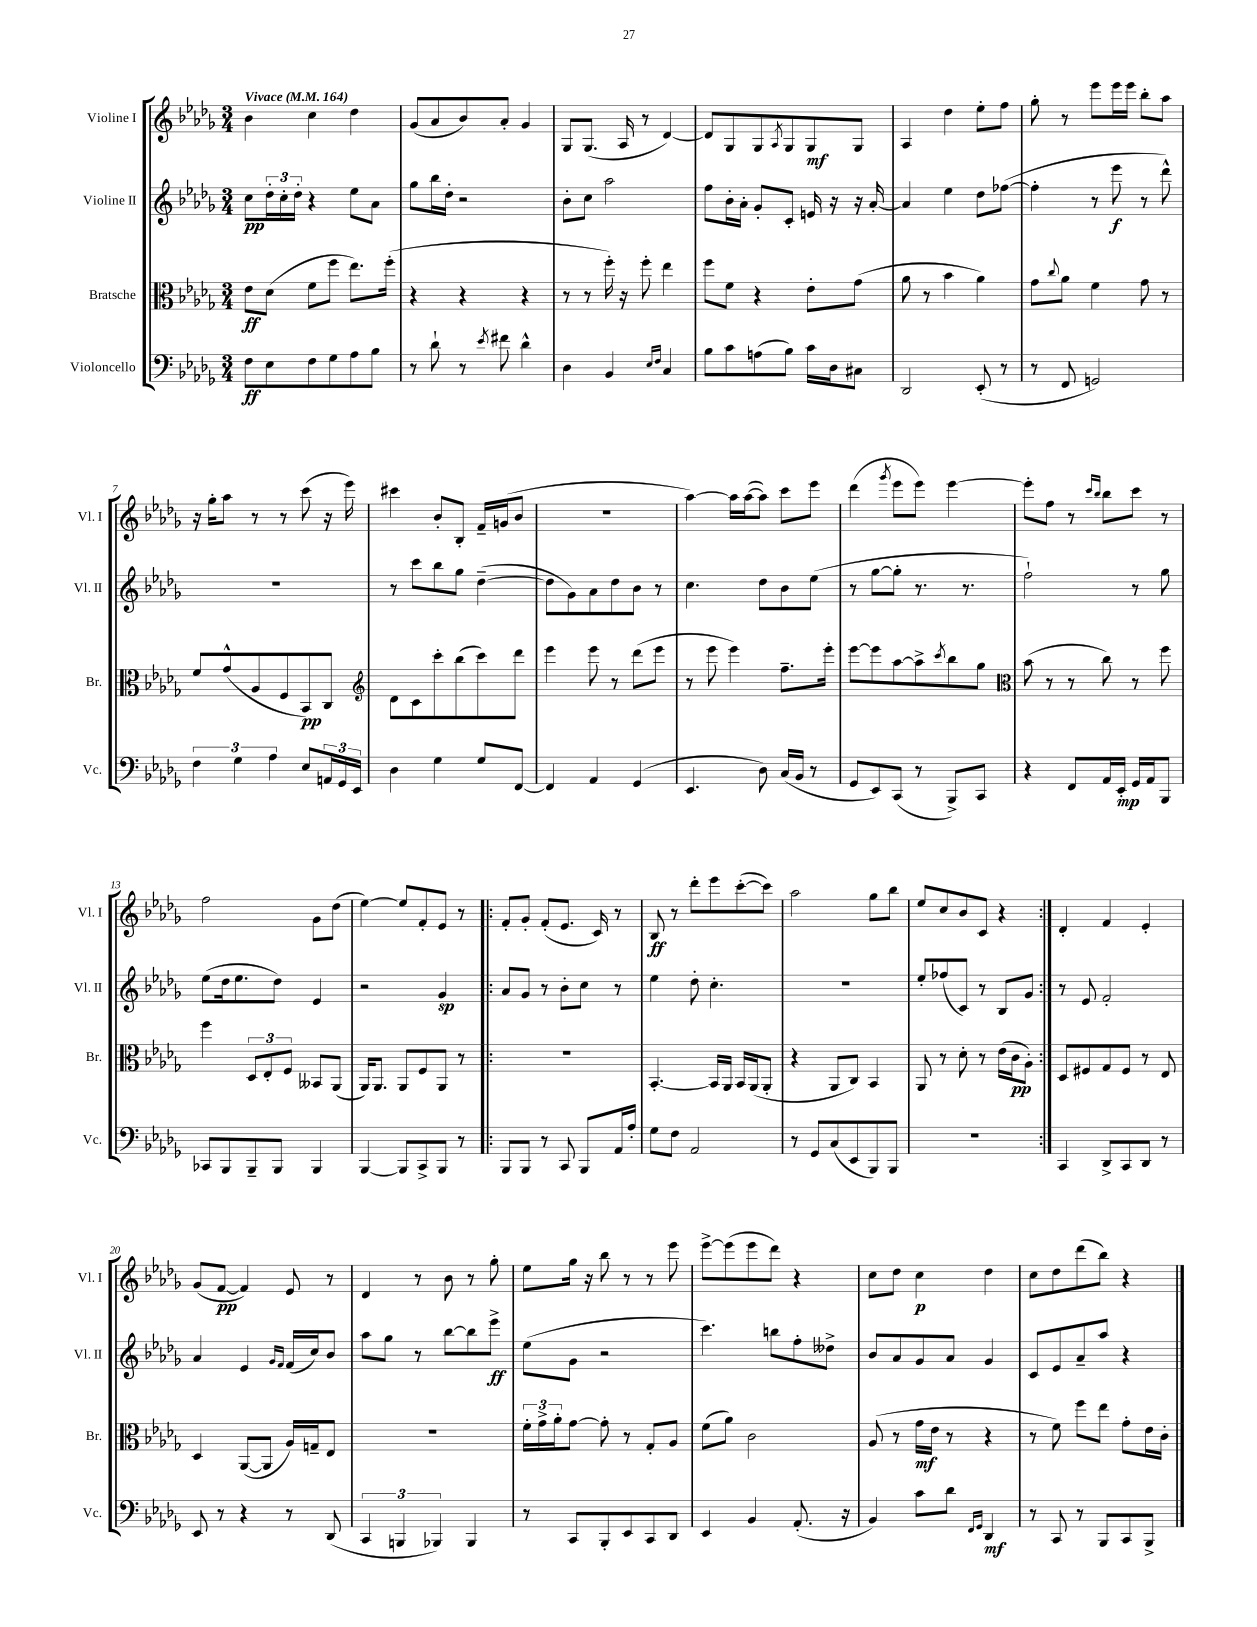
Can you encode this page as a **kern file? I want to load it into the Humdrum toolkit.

**kern	**dynam	**kern	**dynam	**kern	**dynam	**kern	**dynam
*part4	*part4	*part3	*part3	*part2	*part2	*part1	*part1
*staff4	*staff4	*staff3	*staff3	*staff2	*staff2	*staff1	*staff1
*I"Violoncello	*	*I"Bratsche	*	*I"Violine II	*	*I"Violine I	*
*I'Vc.	*	*I'Br.	*	*I'Vl. II	*	*I'Vl. I	*
*clefF4	*	*clefC3	*	*clefG2	*	*clefG2	*
*k[b-e-a-d-g-]	*	*k[b-e-a-d-g-]	*	*k[b-e-a-d-g-]	*	*k[b-e-a-d-g-]	*
*M3/4	*	*M3/4	*	*M3/4	*	*M3/4	*
*MM164	*	*MM164	*	*MM164	*	*MM164	*
=1	=1	=1	=1	=1	=1	=1	=1
!	!	!	!	!	!	!LO:TX:a:B:t=Vivace	!
8F\L	ff	8e-\L	ff	8cc\L	pp	4b-\	.
8E-\	.	(8d-\J	.	24dd-'\L	.	.	.
.	.	.	.	24cc'\	.	.	.
.	.	.	.	24dd-'\JJ	.	.	.
8F\	.	8f\L	.	4r	.	4cc\	.
8G-\	.	8ff\J	.	.	.	.	.
8A-\	.	8.ee-\L)	.	8ee-\L	.	4dd-\	.
8B-\J	.	.	.	8a-\J	.	.	.
.	.	(16ff'\Jk	.	.	.	.	.
=2	=2	=2	=2	=2	=2	=2	=2
8r	.	4r	.	8gg-\L	.	(8g-/L	.
8d-`\	.	.	.	16bb-\L	.	8a-/	.
.	.	.	.	16dd-'\JJ	.	.	.
8r	.	4r	.	2r	.	8b-/)	.
8qe-/	.	.	.	.	.	.	.
8f#X\	.	.	.	.	.	8a-'/J	.
4d-^^\	.	4r	.	.	.	4g-/	.
=3	=3	=3	=3	=3	=3	=3	=3
4D-\	.	8r	.	8b-'\L	.	8G-/L	.
.	.	8r	.	8cc\J	.	(8.G-/J	.
4BB-/	.	16ff'\)	.	2aa-\	.	.	.
.	.	16r	.	.	.	16A-/	.
.	.	8ff'\	.	.	.	8r	.
16qqE-/LL	.	.	.	.	.	.	.
16qqF/JJ	.	.	.	.	.	.	.
4C/	.	4ee-\	.	.	.	[4d-/)	.
=4	=4	=4	=4	=4	=4	=4	=4
8B-\L	.	8ff\L	.	8ff\L	.	8d-/L]	.
8c\	.	8f\J	.	16b-'\L	.	8G-/	.
.	.	.	.	16a-'\JJ	.	.	.
(8An\	.	4r	.	8g-'/L	.	8G-/	.
.	.	.	.	.	.	8qA-/	.
8B-\J)	.	.	.	8c'/J	.	8G-/	.
16c\LL	.	8e-'\L	.	16en/	.	8G-/	mf
16D-\J	.	.	.	16r	.	.	.
8C#X\J	.	(8g-\J	.	16r	.	8G-/J	.
.	.	.	.	[16a-'/	.	.	.
=5	=5	=5	=5	=5	=5	=5	=5
2DD-/	.	8a-\	.	4a-/]	.	4A-/	.
.	.	8r	.	.	.	.	.
.	.	4b-\	.	4ee-\	.	4dd-\	.
(8EE-'/	.	4a-\)	.	8dd-\L	.	8ee-'\L	.
8r	.	.	.	([8ff-X\J	.	8ff\J	.
=6	=6	=6	=6	=6	=6	=6	=6
8r	.	8g-\L	.	4ff-'\]	.	8gg-'\	.
.	.	8qqcc/	.	.	.	.	.
8FF/	.	8a-\J	.	.	.	8r	.
2GGn/)	.	4f\	.	8r	.	8eee-\L	.
.	.	.	.	8eee-\	f	16eee-\L	.
.	.	.	.	.	.	16eee-\JJ	.
.	.	8g-\	.	8r	.	8bb-'\L	.
.	.	8r	.	8ddd-^^\)	.	8aa-\J	.
!!LO:LB:g=z
=7	=7	=7	=7	=7	=7	=7	=7
6F\	.	8f/L	.	2.r	.	16r	.
.	.	.	.	.	.	16gg-'\KL	.
.	.	(8g-^^/	.	.	.	8aa-\J	.
6G-\	.	.	.	.	.	.	.
.	.	8A-/	.	.	.	8r	.
6A-\	.	.	.	.	.	.	.
.	.	8F/	.	.	.	8r	.
8E-/L	.	8BB-/)	pp	.	.	(8ccc\	.
24AAn/L	.	8C/J	.	.	.	16r	.
24GG-/	.	.	.	.	.	.	.
.	.	.	.	.	.	16eee-\)	.
24EE-/JJ	.	.	.	.	.	.	.
=8	=8	=8	=8	=8	=8	=8	=8
*	*	*clefG2	*	*	*	*	*
4D-\	.	8d-\L	.	8r	.	4ccc#X\	.
.	.	8c\	.	8ccc\L	.	.	.
4G-\	.	8ccc'\	.	8bb-\	.	8b-'/L	.
.	.	(8bb-\	.	8gg-\J	.	8B-'/J	.
8G-/L	.	8ccc\)	.	([4dd-~\	.	16f~/LL	.
.	.	.	.	.	.	(16gn/J	.
[8FF/J	.	8ddd-\J	.	.	.	8b-/J	.
=9	=9	=9	=9	=9	=9	=9	=9
4FF/]	.	4eee-\	.	8dd-\L]	.	2.r	.
.	.	.	.	8g-\)	.	.	.
4AA-/	.	8eee-\	.	8a-\	.	.	.
.	.	8r	.	8dd-\	.	.	.
(4GG-/	.	(8ddd-\L	.	8b-\J	.	.	.
.	.	8eee-\J	.	8r	.	.	.
=10	=10	=10	=10	=10	=10	=10	=10
4.EE-/	.	8r	.	4.cc\	.	[4aa-\)	.
.	.	8eee-\	.	.	.	.	.
.	.	4eee-\)	.	.	.	16aa-\LL]	.
.	.	.	.	.	.	([16aa-\J	.
8D-\)	.	.	.	8dd-\L	.	8aa-\J])	.
(16C/LL	.	8.ff~\L	.	8b-\	.	8ccc\L	.
16BB-/JJ	.	.	.	.	.	.	.
8r	.	.	.	(8ee-\J	.	8eee-\J	.
.	.	16eee-'\Jk	.	.	.	.	.
=11	=11	=11	=11	=11	=11	=11	=11
8GG-/L	.	[8eee-\L	.	8r	.	(4ddd-\	.
8EE-/)	.	8eee-\]	.	[8gg-\L	.	.	.
.	.	.	.	.	.	8qggg-/	.
(8CC/J	.	[8aa-\	.	8gg-'\J]	.	8eee-\L	.
8r	.	8aa-^\]	.	8.r	.	8eee-\J)	.
.	.	8qccc/	.	.	.	.	.
8BBB-^/L)	.	8bb-\	.	.	.	[4eee-\	.
.	.	.	.	8.r	.	.	.
8CC/J	.	8gg-\J	.	.	.	.	.
=12	=12	=12	=12	=12	=12	=12	=12
*	*	*clefC3	*	*	*	*	*
4r	.	(8b-\	.	2ff`\)	.	8eee-'\L]	.
.	.	8r	.	.	.	8ff\J	.
8FF/L	.	8r	.	.	.	8r	.
.	.	.	.	.	.	16qqccc/LL	.
.	.	.	.	.	.	16qqbb-/JJ	.
16AA-/L	.	8cc\)	.	.	.	8bb-\L	.
16EE-'/JJ	mp	.	.	.	.	.	.
16GG-/LL	.	8r	.	8r	.	8ccc\J	.
16AA-/J	.	.	.	.	.	.	.
8BBB-/J	.	8ff\	.	8gg-\	.	8r	.
!!LO:LB:g=z
=13	=13	=13	=13	=13	=13	=13	=13
8CC-X/L	.	4ff\	.	(8ee-\L	.	2ff\	.
8BBB-/	.	.	.	16dd-\k	.	.	.
.	.	.	.	8.ee-\	.	.	.
8BBB-~/	.	12D-/L	.	.	.	.	.
.	.	12E-'/	.	.	.	.	.
8BBB-/J	.	.	.	8dd-\J)	.	.	.
.	.	12F/J	.	.	.	.	.
4BBB-/	.	8BB--X/L	.	4e-/	.	8g-\L	.
.	.	(8AA-/J	.	.	.	(8dd-\J	.
=14	=14	=14	=14	=14	=14	=14	=14
[4BBB-/	.	16AA-/KL)	.	2r	.	[4ee-\)	.
.	.	8.AA-/J	.	.	.	.	.
8BBB-/L]	.	8AA-/L	.	.	.	8ee-/L]	.
8CC^/	.	8F/	.	.	.	8f'/	.
8BBB-/J	.	8AA-/J	.	4g-/	sp	8e-/J	.
8r	.	8r	.	.	.	8r	.
=15!|:	=15!|:	=15!|:	=15!|:	=15!|:	=15!|:	=15!|:	=15!|:
8BBB-/L	.	2.r	.	8a-/L	.	8f'/L	.
8BBB-/J	.	.	.	8g-/J	.	8g-'/J	.
8r	.	.	.	8r	.	(8f'/L	.
8CC/	.	.	.	8b-'\L	.	8.e-/J	.
8BBB-/L	.	.	.	8cc\J	.	.	.
.	.	.	.	.	.	16c/)	.
16AA-/L	.	.	.	8r	.	8r	.
16A-'/JJ	.	.	.	.	.	.	.
=16	=16	=16	=16	=16	=16	=16	=16
8G-\L	.	[4.BB-'/	.	4ee-\	.	8B-/	ff
8F\J	.	.	.	.	.	8r	.
2AA-/	.	.	.	8dd-'\	.	8ddd-'\L	.
.	.	16BB-/LL]	.	4.cc'\	.	8eee-\	.
.	.	16AA-/JJ	.	.	.	.	.
.	.	16BB-/LL	.	.	.	([8ccc'\	.
.	.	(16AA-/J	.	.	.	.	.
.	.	8AA-'/J	.	.	.	8ccc\J])	.
=17	=17	=17	=17	=17	=17	=17	=17
8r	.	4r	.	2.r	.	2aa-\	.
8GG-/L	.	.	.	.	.	.	.
(8C/	.	8AA-/L	.	.	.	.	.
8EE-/	.	8C/J)	.	.	.	.	.
8BBB-/)	.	4BB-/	.	.	.	8gg-\L	.
8BBB-/J	.	.	.	.	.	8bb-\J	.
=18	=18	=18	=18	=18	=18	=18	=18
2.r	.	8AA-/	.	8ee-'/L	.	8ee-/L	.
.	.	8r	.	(8ff-X/	.	8cc/	.
.	.	8d-'\	.	8c/J)	.	8b-/	.
.	.	8r	.	8r	.	8c/J	.
.	.	(16e-\LL	.	8B-/L	.	4r	.
.	.	16c\J	pp	.	.	.	.
.	.	8A-'\J)	.	8g-/J	.	.	.
=19:|!	=19:|!	=19:|!	=19:|!	=19:|!	=19:|!	=19:|!	=19:|!
4CC/	.	8D-/L	.	8r	.	4d-'/	.
.	.	8F#X/	.	8e-/	.	.	.
8DD-^/L	.	8G-/	.	2f'/	.	4f/	.
8CC/	.	8F#/J	.	.	.	.	.
8DD-/J	.	8r	.	.	.	4e-'/	.
8r	.	8E-/	.	.	.	.	.
!!LO:LB:g=z
=20	=20	=20	=20	=20	=20	=20	=20
8EE-/	.	4D-/	.	4a-/	.	(8g-/L	.
8r	.	.	.	.	.	[8f/J	pp
4r	.	([8AA-/L	.	4e-/	.	4f/])	.
.	.	8AA-/J]	.	.	.	.	.
.	.	.	.	16qqg-/LL	.	.	.
.	.	.	.	16qqf/JJ	.	.	.
8r	.	16A-/LL)	.	(16f/LL	.	8e-/	.
.	.	16Gn~/J	.	16cc/J)	.	.	.
(8DD-/	.	8E-/J	.	8b-/J	.	8r	.
=21	=21	=21	=21	=21	=21	=21	=21
6CC/	.	2.r	.	8aa-\L	.	4d-/	.
.	.	.	.	8gg-\J	.	.	.
6BBBn/	.	.	.	.	.	.	.
.	.	.	.	8r	.	8r	.
6BBB-X/)	.	.	.	.	.	.	.
.	.	.	.	[8bb-\L	.	8b-\	.
4BBB-/	.	.	.	8bb-\]	.	8r	.
.	.	.	.	8eee-^\J	ff	8gg-'\	.
=22	=22	=22	=22	=22	=22	=22	=22
8r	.	24f'\LL	.	(8ee-\L	.	8ee-\L	.
.	.	24g-^\	.	.	.	.	.
.	.	24a-'\J	.	.	.	.	.
8CC/L	.	[8g-\J	.	8g-\J	.	16gg-\Jk	.
.	.	.	.	.	.	16r	.
8BBB-'/	.	8g-'\]	.	2r	.	8bb-\	.
8EE-/	.	8r	.	.	.	8r	.
8CC/	.	8G-'/L	.	.	.	8r	.
8DD-/J	.	8A-/J	.	.	.	8eee-\	.
=23	=23	=23	=23	=23	=23	=23	=23
4EE-/	.	(8f\L	.	4.ccc\)	.	[8eee-^\L	.
.	.	8a-\J)	.	.	.	(8eee-\]	.
4BB-/	.	2c\	.	.	.	8eee-\	.
.	.	.	.	8bbn\L	.	8ddd-\J)	.
(8.AA-'/	.	.	.	8ff'\	.	4r	.
.	.	.	.	8dd--X^\J	.	.	.
16r	.	.	.	.	.	.	.
=24	=24	=24	=24	=24	=24	=24	=24
4BB-/)	.	(8A-/	.	8b-/L	.	8cc\L	.
.	.	8r	.	8a-/	.	8dd-\J	.
8c\L	.	16g-\LL	mf	8g-/	.	4cc\	p
.	.	16e-\JJ	.	.	.	.	.
8d-\J	.	8r	.	8a-/J	.	.	.
16qqFF/LL	.	.	.	.	.	.	.
16qqGG-/JJ	.	.	.	.	.	.	.
4DD-/	mf	4r	.	4g-/	.	4dd-\	.
=25	=25	=25	=25	=25	=25	=25	=25
8r	.	8r	.	8c/L	.	8cc\L	.
8CC/	.	8f\)	.	8e-/	.	8dd-\	.
8r	.	8ff\L	.	8a-~/	.	(8ddd-\	.
8BBB-/L	.	8ee-\J	.	8aa-/J	.	8bb-\J)	.
8CC/	.	8g-'\L	.	4r	.	4r	.
8BBB-^/J	.	16e-\L	.	.	.	.	.
.	.	16c'\JJ	.	.	.	.	.
==	==	==	==	==	==	==	==
*-	*-	*-	*-	*-	*-	*-	*-
